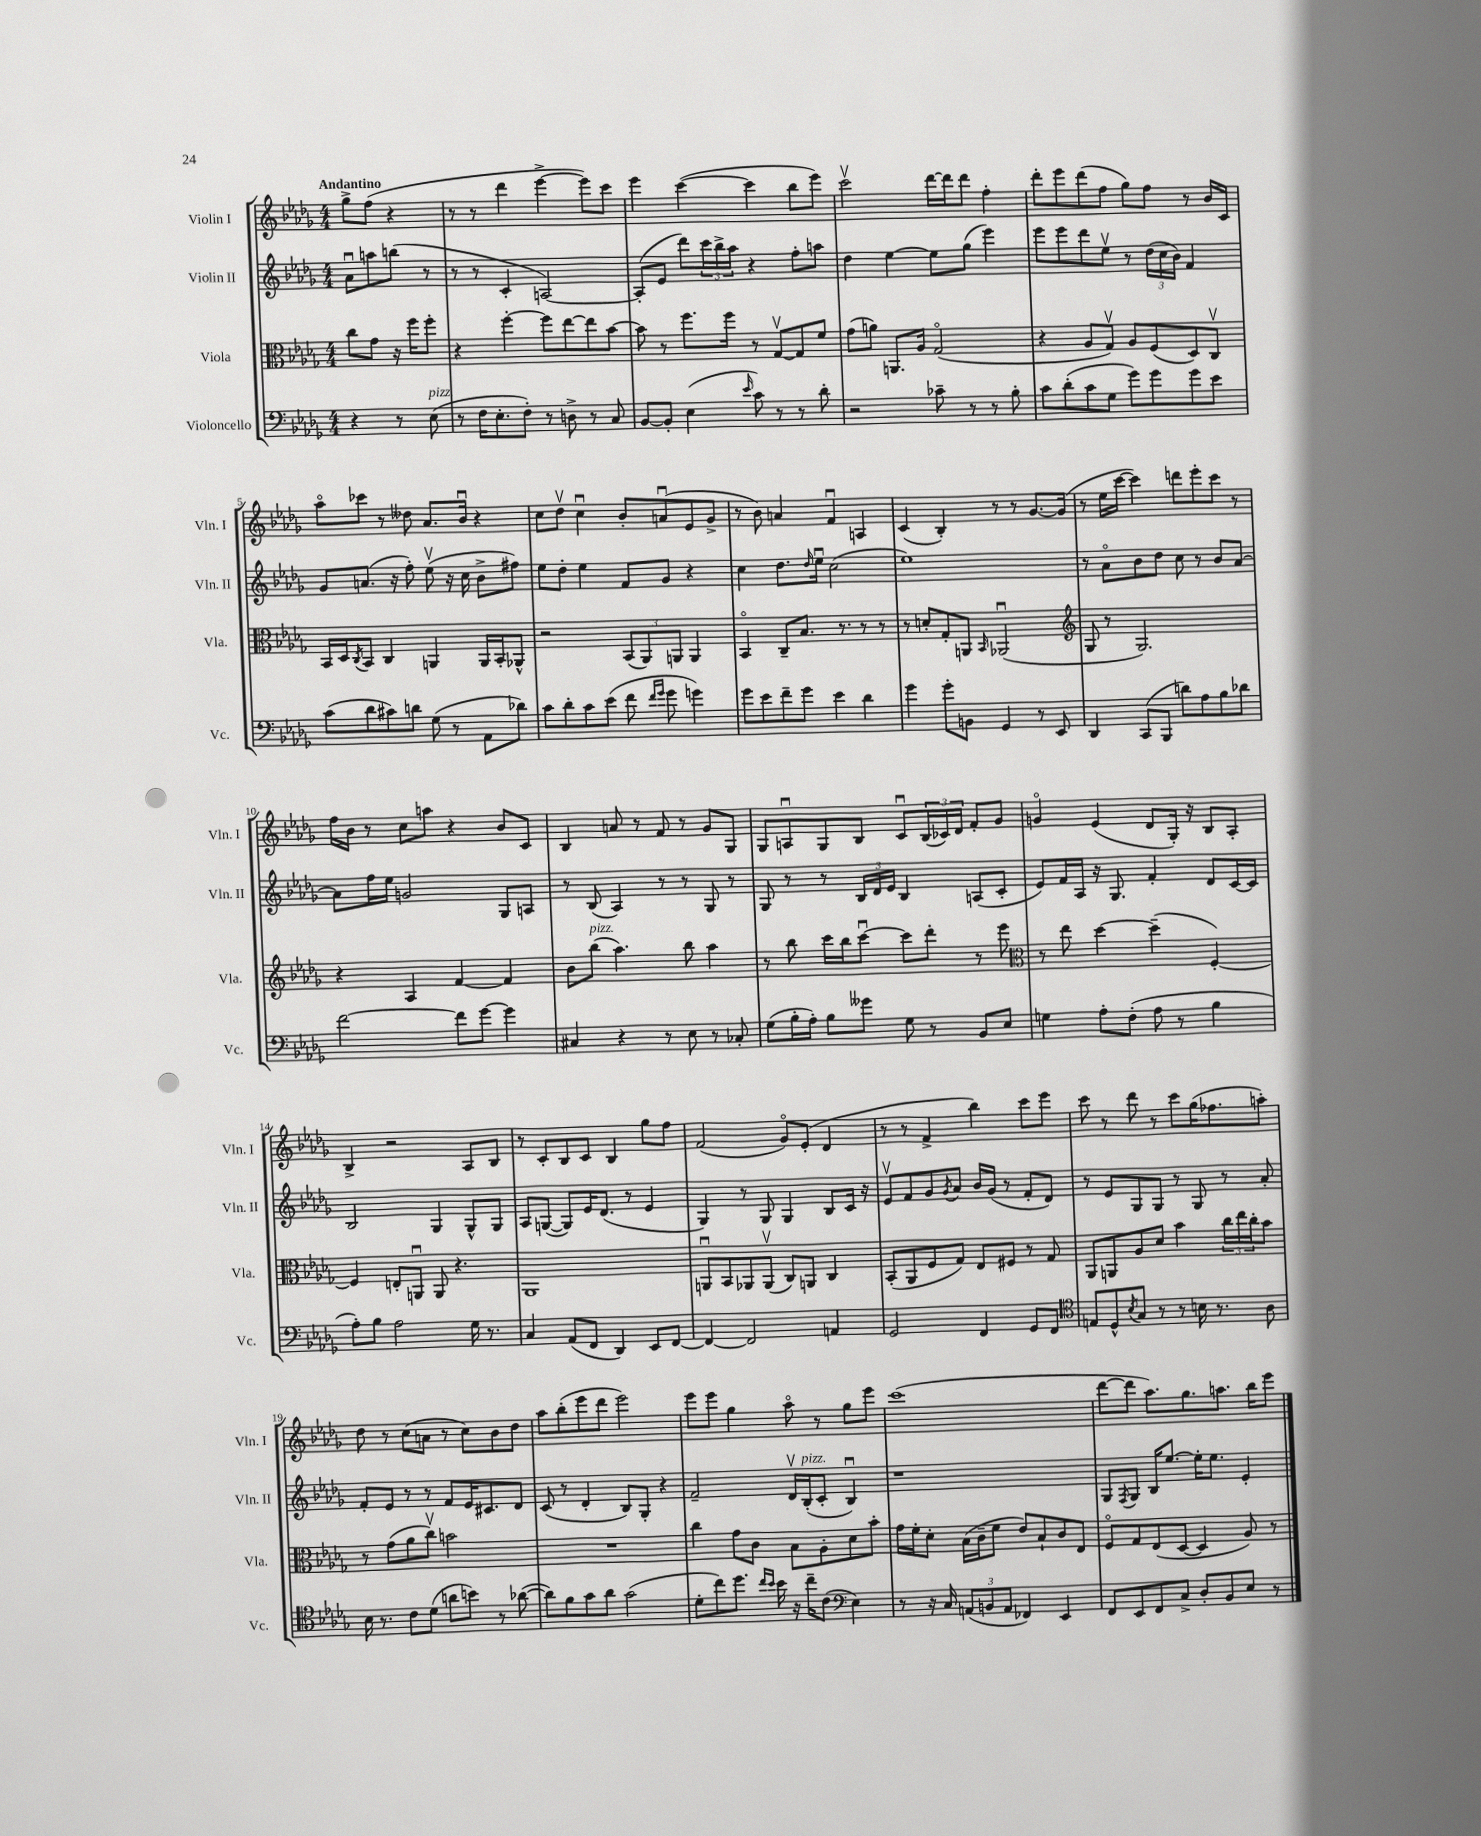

**kern	**kern	**kern	**kern
*staff4	*staff3	*staff2	*staff1
*clefF4	*clefC3	*clefG2	*clefG2
*k[b-e-a-d-g-]	*k[b-e-a-d-g-]	*k[b-e-a-d-g-]	*k[b-e-a-d-g-]
*M4/4	*M4/4	*M4/4	*M4/4
4r	8cc	8a-u	8gg-^
.	8g-	8aa	(8ff
8r	16r	(8bb	4r
.	16ff	.	.
(8E-	8ff'	8r	.
=	=	=	=
8r	4r	8r	8r
16F	.	8r	8r
8.E-'	.	.	.
.	[4ff'	4c'	4ddd-
8F')	.	.	.
8r	8ff]	[2A)	[4eee-^
8D^	[8ee-	.	.
8r	8ee-]	.	8eee-])
8C	[8b-	.	8ccc
=	=	=	=
[8BB-	8b-]	(8A']	4eee-
8BB-']	8r	8e-	.
(4E-	8.ff	8ddd-)	([4ccc
.	.	24ccc	.
.	.	24bb-^	.
.	16ff	.	.
.	.	24aa-	.
16qqe-	.	.	.
8c)	8r	4r	4ccc]
8r	[8G-v	.	.
8r	8G-]	8ff'	8bb-
8d-'	8f	8aa	8eee-)
=	=	=	=
2r	(8g-	4dd-	2cccv
.	8a)	.	.
.	8.AA	[4ee-	.
.	16A-	.	.
8c-~	(2G-o	8ee-]	[16ddd-
.	.	.	16ddd-]
8r	.	(8gg-	8ddd-
8r	.	4eee-)	4ff'
8B-'	.	.	.
=	=	=	=
8c	4r	8eee-	8ddd-'
(8d-'	.	8eee-	8eee-
8c	8A-	8ddd-	(8ddd-
8G-	8G-v)	8ee-v	8ff
8g-)	8A-	8r	8gg-)
8g-	(8F	(24dd-	8ff
.	.	24cc	.
.	.	24b-)	.
8g-	8D-)	4f	8r
8e-	8Cv	.	16b-
.	.	.	16c
=	=	=	=
(8c	16BB-	8g-	8aa-o
.	16D-	.	.
.	8qC	.	.
8d-	8BB-	(8.a	8ccc-
8c#)	4C	.	8r
.	.	16r	.
8d	.	8ff')	8dd--
(8G-	4AA	(8ee-v	8.a-
8r	.	16r	.
.	.	16cc	16b-u
8AA-	16AA	8b-^	4r
.	16BB-'	.	.
8d-)	8AA-^^	8ff#)	.
=	=	=	=
8c	2r	8ee-	8cc
8d-'	.	8dd-'	8dd-v
8c	.	4ee-	4ccu
(8e-	.	.	.
8f	(12BB-	8f	8b-'
.	12AA-)	.	.
16qqf	.	.	.
16qqg-	.	.	.
8g-	.	8g-	(8au
.	12AA	.	.
4g)	4AA	4r	8e-
.	.	.	8g-^
=	=	=	=
8g-	4BB-o	4cc	8r
8e-	.	.	8b-)
8f~	8C~	8.dd-	4a
8g-	8.B-	.	.
.	.	16qqdd-	.
.	.	16ee-u	.
4e-	.	(2cc	4fu
.	8.r	.	.
4d-	8r	.	4A
.	8r	.	.
=	=	=	=
4g-	8r	1ee-)	(4c
.	8d'	.	.
8g-'	8G-'	.	4B-')
8BB	8AA	.	.
.	16qqBB-	.	.
4GG-	(2AA-u	.	8r
.	.	.	8r
8r	.	.	[8.g-
8EE-	.	.	.
.	.	.	(16g-]
=	=	=	=
*	*clefG2	*	*
4DD-	8G-	8r	8r
.	8r	8a-o	16ee-
.	.	.	[16ccc
(8CC	2.G-)	8b-	4ccc])
8BBB-	.	8dd-	.
8d)	.	8cc	8ddd
8A-	.	8r	8eee-'
8B-	.	8b-	8ccc
8d-	.	[8a-	8r
=	=	=	=
[2f	4r	8a-]	16ff
.	.	.	16b-
.	.	16ff	8r
.	.	16ee-	.
.	4A-	2g	8cc
.	.	.	8aa
8f]	[4f	.	4r
[8g-	.	.	.
4g-]	4f]	8G-	8b-
.	.	8A	8c
=	=	=	=
4C#	8b-	8r	4B-
.	(8bb-	(8B-	.
4r	4.aa-)	4A-)	8a
.	.	.	8r
8r	.	8r	8f
8E-	8bb-	8r	8r
8r	4aa-	8G-	8g-
8C-'	.	8r	8G-
=	=	=	=
(8G-	8r	8G-	8G-
16B-'	8bb-	8r	8Au
16A-')	.	.	.
8B-	16ccc	8r	8G-
.	16bb-	.	.
8g--	[8cccu	24B-	8B-
.	.	24d-	.
.	.	24e-	.
8G-	8ccc]	4B-	8cu
8r	8ddd-'	.	(24B-
.	.	.	24c-)
.	.	.	24d-
8BB-	8r	(8A	8f'
8E-	8eee-	8c'	8g-
=	=	=	=
*	*clefC3	*	*
4G	8r	8e-)	4go
.	8ee-	16f	.
.	.	16A-	.
8A-'	[4dd-	16r	(4e-
.	.	8.G-	.
(8F'	.	.	.
8A-	(4dd-~]	4f'	8d-
8r	.	.	16G-')
.	.	.	16r
4B-	[4F')	8d-	8B-
.	.	[16c	8A-'
.	.	16c]	.
=	=	=	=
8A-')	4F]	2B-	4B-^
8B-	.	.	.
2A-	8E'	.	2r
.	8AAu	.	.
.	8AA	4G-	.
.	4.r	.	.
16G-	.	8G-^^	8A-
8.r	.	.	.
.	.	8G-	8B-
=	=	=	=
4C	1AA-	8A-	8r
.	.	([8G	8c'
(8AA-	.	8G])	8B-
8FF	.	16e-	8c
.	.	(8.d-	.
4DD-)	.	.	4B-
.	.	8r	.
8EE-	.	4e-	8gg-
[8FF	.	.	8ff
=	=	=	=
4FF_	8AAu	4G-)	(2f
.	8BB-	.	.
2FF]	8AA-	8r	.
.	(8AA-v	8G-	.
.	8C)	4G-	8g-o)
.	8AA	.	(8e-'
4AA	4C	8B-	4d-
.	.	16c	.
.	.	16r	.
=	=	=	=
2GG-	(8BB-'	8e-v	8r
.	8AA-	8f	8r
.	8F	8g-	4f^
.	.	8qg-	.
.	8G-)	8a-	.
4FF	8E-	16b-	4bb-)
.	.	(16g-	.
.	8F#	8r	.
8GG-	8r	8f'	8ccc
8FF	8G-	8d-)	8eee-
=	=	=	=
*clefC4	*	*	*
8E	8AA-	8r	8ccc
8D-^^	8AA	8e-	8r
8qB-	.	.	.
8G-	8A-	8G-	8ddd-
8r	8d-	8G-	8r
8r	4b-	8r	8ccc
16B	.	8G-	(16gg-
8.r	.	.	8.ff-
.	24cc	8r	.
.	24ee-	.	.
.	24cc'	.	.
8A-	8b-	8a-'	8aa')
=	=	=	=
16B-	8r	8f'	8dd-
8.r	.	.	.
.	(8g-	8e-	8r
8c	8a-	8r	(8cc
(8d-	8ccv)	8r	8a
8a	2b	8f	8r
8b)	.	16e-	8cc)
.	.	8.c#	.
8r	.	.	8b-
([8a-	.	8d-	8dd-
=	=	=	=
8a-])	1r	(8c	8aa-
8f	.	8r	(8bb-'
8g-	.	4d-'	8eee-
8a-	.	.	8ddd-
(2g-	.	8B-)	2eee-)
.	.	8G-'	.
.	.	4r	.
=	=	=	=
8d-'	4cc	2f~	8eee-
8cc)	.	.	8eee-
8.dd-	8g-	.	4gg-
.	8c	.	.
16qqcc	.	.	.
16qqb-	.	.	.
16b-	.	.	.
16r	8B-	16d-v	8aa-o
16cc~	.	(16B-'	.
(8c	8A-'	8c'	8r
*clefF4	*	*	*
4E-)	8d-	4B-u)	8gg-
.	8b-'	.	8eee-
=	=	=	=
8r	16g-	1r	(1ccc
.	16f'	.	.
16r	8d-'	.	.
16C	.	.	.
(12AA	(16B-	.	.
.	16c~	.	.
12BB	.	.	.
.	8f	.	.
12AA	.	.	.
4FF-)	8e-)	.	.
.	8B-`	.	.
4EE-	8c	.	.
.	8E-	.	.
=	=	=	=
8FF	8Fo	8G-	[8ddd-
.	.	8qF	.
8EE-	8G-	8G-	8ddd-]
8FF	(8E-	16B-	8.aa-)
.	.	[8.ee-	.
8C^	[8D-	.	.
.	.	.	8.gg-
8D-'	4D-]	16ee-']	.
.	.	8.ee-	.
8BB-	.	.	8.aa
8E-	8A-)	4e-'	.
.	.	.	16bb-
8r	8r	.	8eee-
==	==	==	==
*-	*-	*-	*-
